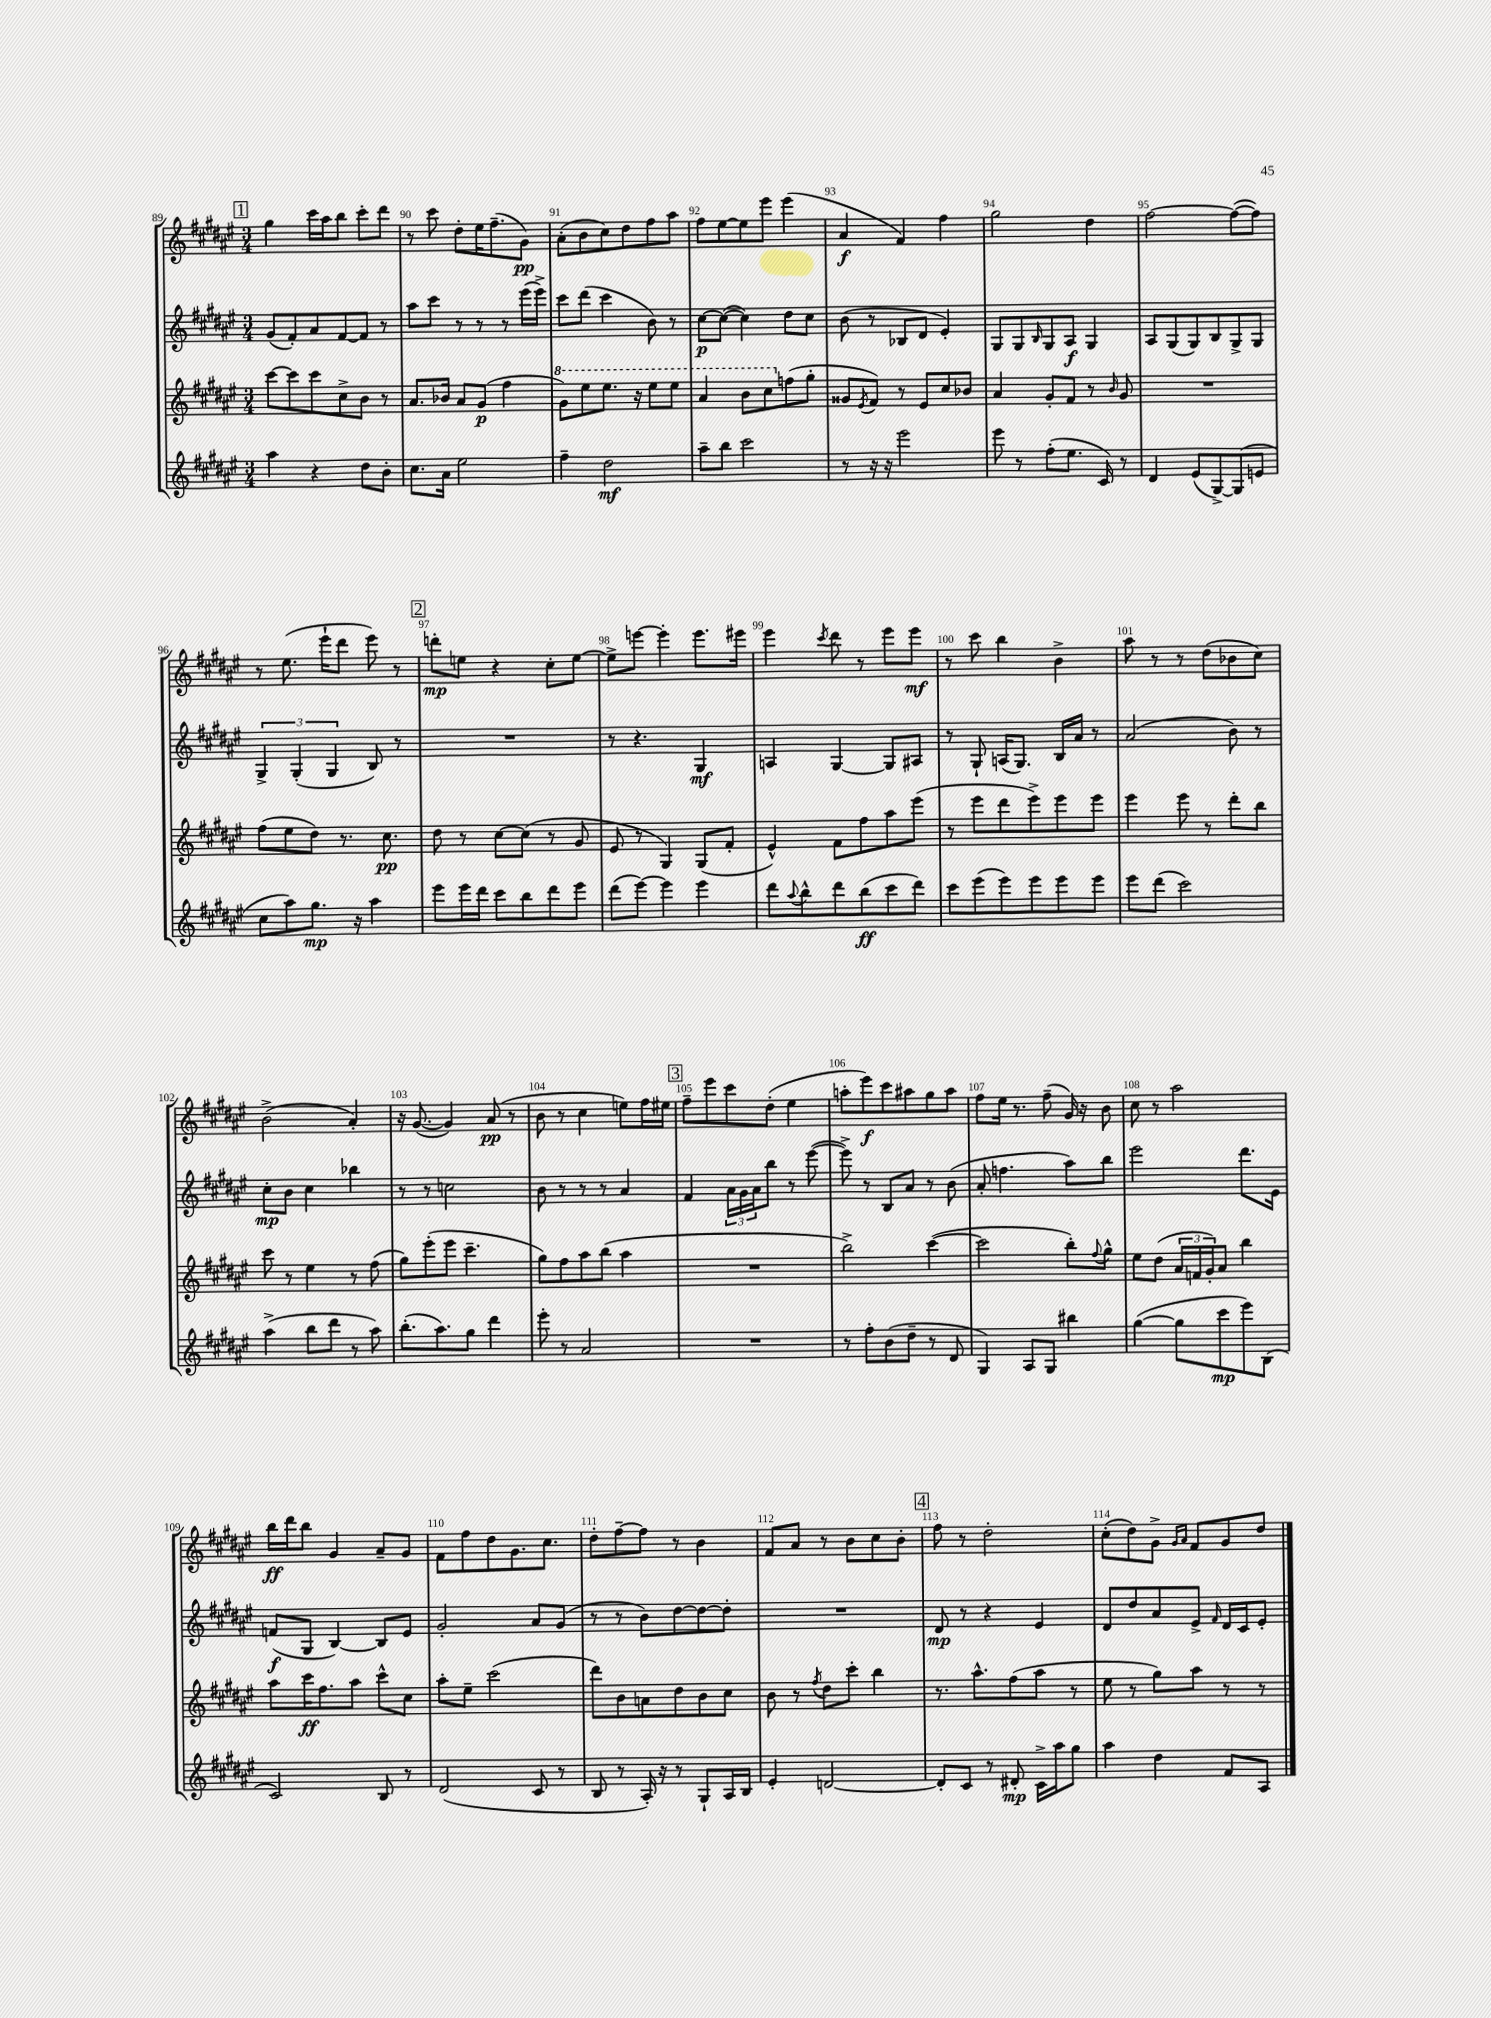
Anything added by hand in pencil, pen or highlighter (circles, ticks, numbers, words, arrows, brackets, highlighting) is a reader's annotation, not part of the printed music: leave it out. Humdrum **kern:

**kern	**kern	**kern	**kern
*staff4	*staff3	*staff2	*staff1
*clefG2	*clefG2	*clefG2	*clefG2
*k[f#c#g#d#a#e#]	*k[f#c#g#d#a#e#]	*k[f#c#g#d#a#e#]	*k[f#c#g#d#a#e#]
*M3/4	*M3/4	*M3/4	*M3/4
4aa#\	[8ccc#\L	(8g#/L	4gg#\
.	8ccc#\]	8f#'/)	.
4r	8ccc#\	8a#/	16ccc#\LL
.	.	.	16aa#\J
.	8cc#^\	[8f#/	8bb\J
8dd#\L	8b\J	8f#/]J	8ccc#'\L
8b'\J	8r	8r	8ddd#\J
=	=	=	=
8.cc#\L	8.a#/L	8aa#\L	8r
.	.	8ccc#\J	8ccc#\
16a#\Jk	16b-/Jk	.	.
2ee#\	8a#/L	8r	8dd#'\L
.	(8g#/J	8r	16ee#\K
.	.	.	(8.ff#~\
.	4ff#\	8r	.
.	.	(16eee#\LL	8g#\J)
.	.	16eee#^\JJ)	.
=	=	=	=
4ff#~\	8gg#\L)	8ccc#\L	(8a#'\L
.	8eee#\	(8ddd#\J	8b\
2dd#\	8.eee#\J	4ccc#\	8cc#\)
.	.	.	8dd#\
.	16r	.	.
.	8eee#\L	8b\)	8ff#\
.	8eee#\J	8r	8aa#\J
=	=	=	=
8aa#~\L	4aa#/	[8cc#\L	8ff#\L
8bb\J	.	(8cc#\_J	[8ee#\
2ccc#\	8bb\L	4cc#\])	8ee#\]
.	8ccc#\	.	8eee#\J
.	(8ff\	8dd#\L	(4eee#\
.	8gg#'\J	8cc#\J	.
=	=	=	=
8r	8g##/L	(8b\	4a#/
.	8qe#/	.	.
16r	8f#/J)	8r	.
16r	.	.	.
2eee#\	8r	8B-/L	4f#/)
.	8e#/L	8d#/J	.
.	8cc#/	4e#'/)	4ff#\
.	8b-/J	.	.
=	=	=	=
8eee#\	4a#/	8G#/L	2gg#\
8r	.	8G#/	.
.	.	16qqB/	.
(8ff#'\L	8g#'/L	8G#/	.
8.ee#\J	8f#/J	8A#/J	.
.	8r	4G#/	4dd#\
16c#/)	.	.	.
.	16qqb/	.	.
8r	8g#/	.	.
=	=	=	=
4d#/	2.r	8A#/L	[2ff#\
.	.	(8G#/	.
(8e#/L	.	8G#/)	.
[8G#^/)	.	8B/	.
(8G#/]	.	8G#^/	(8ff#\_L
8e/J	.	8G#/J	8ff#\]J)
=	=	=	=
8cc#\L	(8ff#\L	6G#^/	8r
8aa#\)	8ee#\	.	(8.ee#\
.	.	(6G#'/	.
8.gg#\J	8dd#\J)	.	.
.	.	.	16eee#`\LK
.	.	6G#/	.
.	8.r	.	8ddd#\J
16r	.	.	.
4aa#\	.	8B/)	8eee#\)
.	8.cc#\	.	.
.	.	8r	8r
=	=	=	=
8eee#\L	8dd#\	2.r	8ddd'\L
16eee#\L	8r	.	8ee\J
16ddd#\JJ	.	.	.
8ccc#\L	[8cc#\L	.	4r
8bb\	(8cc#\]J	.	.
8ddd#\	8r	.	8cc#'\L
8eee#\J	8g#/	.	[8ee\J
=	=	=	=
(8ddd#\L	8e#/	8r	8ee^\]L
[8eee#\J)	8r	4.r	[8eee\J
4eee#\]	4G#/)	.	4eee'\]
4eee#\	(8G#/L	4G#/	8.eee\L
.	8f#'/J	.	.
.	.	.	16eee#\Jk
=	=	=	=
8ddd#\L	4e#^^/)	4A/	4eee#\
8qqaa#/	.	.	.
8bb^^\	.	.	.
.	.	.	8qccc#/
8ddd#\	8f#\L	[4G#/	8ddd#\
(8bb\	8ff#\	.	8r
8ccc#\	8aa#\	8G#/]L	8eee#\L
8ddd#\J)	(8eee#\J	8A#/J	8eee#\J
=	=	=	=
8ccc#\L	8r	8r	8r
(8eee#\	8eee#\L	8G#`/	8ccc#\
8eee#\)	8ddd#\	(16A/LK	4bb\
.	.	8.G#/J)	.
8eee#\	8eee#^\)	.	.
8eee#\	8eee#\	16B/LL	4b^\
.	.	16a#/JJ	.
8eee#\J	8eee#\J	8r	.
=	=	=	=
8eee#\L	4eee#\	(2a#/	8aa#\
(8ddd#\J	.	.	8r
2ccc#\)	8eee#\	.	8r
.	8r	.	(8dd#\L
.	8ddd#'\L	8b\)	8b-\
.	8bb\J	8r	8cc#\J)
=	=	=	=
(4aa#^\	8ccc#\	8cc#'\L	(2b^\
.	8r	8b\J	.
8bb\L	4ee#\	4cc#\	.
8ddd#\J	.	.	.
8r	8r	4bb-\	4a#'/)
8aa#\)	(8ff#\	.	.
=	=	=	=
(8.bb'\L	8gg#\L)	8r	16r
.	.	.	([8.g#/
.	(8eee#'\	8r	.
8.aa#\)	.	.	.
.	8eee#\J	2cc\	4g#/])
8gg#\J	4.ccc#~\	.	.
4ddd#\	.	.	(8a#/
.	.	.	8r
=	=	=	=
8eee#'\	8gg#\L)	8b\	8b\
8r	8ff#\	8r	8r
2a#/	8aa#\	8r	4cc#\
.	(8bb\J	8r	.
.	4aa#\	4a#/	8ee\L)
.	.	.	16ff#\L
.	.	.	16ee#\JJ
=	=	=	=
2.r	2.r	4f#/	8ff#~\L
.	.	.	8eee#\
.	.	24a#\LL	8ccc#\
.	.	24g#\	.
.	.	24a#\J	.
.	.	8bb\J	(8dd#'\J
.	.	8r	4ee#\
.	.	([8eee#\	.
=	=	=	=
8r	2bb^\)	8eee#^\])	8aa'\L
8ff#'\L	.	8r	8eee#\)
(8b\	.	8B/L	8ccc#\
8dd#~\J	.	8a#/J	8aa#\
8r	([4ccc#\	8r	8gg#\
8d#/	.	(8b\	8aa#\J
=	=	=	=
4G#/)	2ccc#\]	8a#'/	8ff#\L
.	.	4.ff\	16ee#\Jk
.	.	.	8.r
8A#/L	.	.	.
8G#/J	.	.	(8ff#~\
4bb#\	8bb'\L)	8aa#\L)	16g#/)
.	.	.	16r
.	8qqff#/	.	.
.	8gg#^^\J	8bb\J	8b\
=	=	=	=
([4gg#\	8ee#\L	2eee#\	8cc#\
.	(8dd#\J	.	8r
8gg#\]L	24a#/LL	.	2aa#\
.	24f/	.	.
.	24g#'/J)	.	.
8ccc#\	8a#/J	.	.
8eee#\)	4bb\	8.ddd#\L	.
(8B\J	.	.	.
.	.	16e#\Jk	.
=	=	=	=
2c#/)	8aa#\L	(8f/L	16bb\LL
.	.	.	16ddd#\J
.	16ccc#\K	8G#/J	8bb\J
.	8.ff#\	.	.
.	.	[4B/)	4g#/
.	8aa#\J	.	.
8B/	8ccc#^^\L	8B/]L	8a#~/L
8r	8cc#\J	8e#/J	8g#/J
=	=	=	=
(2d#/	8aa#'\L	2g#'/	8f#\L
.	8ee#~\J	.	8ff#\
.	(2ccc#\	.	8dd#\
.	.	.	8.g#\
8c#/	.	8a#/L	.
.	.	.	8.cc#\J
8r	.	(8g#/J	.
=	=	=	=
8B/	8ddd#\L)	8r	8dd#'\L
8r	8b\	8r	[8ff#~\
16A#'/)	8a\	8b\L)	8ff#\]J
16r	.	.	.
8r	8dd#\	[8dd#\	8r
8G#`/L	8b\	8dd#\_	4b\
16A#/L	8cc#\J	8dd#'\]J	.
16B/JJ	.	.	.
=	=	=	=
4e#'/	8b\	2.r	8f#/L
.	8r	.	8a#/J
.	8qff#/	.	.
[2d/	8dd#\L	.	8r
.	8ccc#'\J	.	8b\L
.	4bb\	.	8cc#\
.	.	.	8b'\J
=	=	=	=
8d'/]L	8.r	8d#/	8ff#\
8c#/J	.	8r	8r
.	8.aa#^^\L	.	.
8r	.	4r	2dd#'\
8d#'/	(8ff#\	.	.
16c#^\LL	8aa#\J	4e#/	.
16aa#\J	.	.	.
8gg#\J	8r	.	.
=	=	=	=
4aa#\	8ee#\	8d#/L	(8cc#'\L
.	8r	8dd#/	8dd#\)
4dd#\	8gg#\L)	8a#/	8g#^\J
.	.	.	16qqg#/LL
.	.	.	16qqa#/JJ
.	8aa#\J	8e#^/J	8f#/L
.	.	16qqf#/	.
8f#/L	8r	16d#/LL	8g#/
.	.	16c#/J	.
8A#/J	8r	8e#'/J	8dd#/J
==	==	==	==
*-	*-	*-	*-
